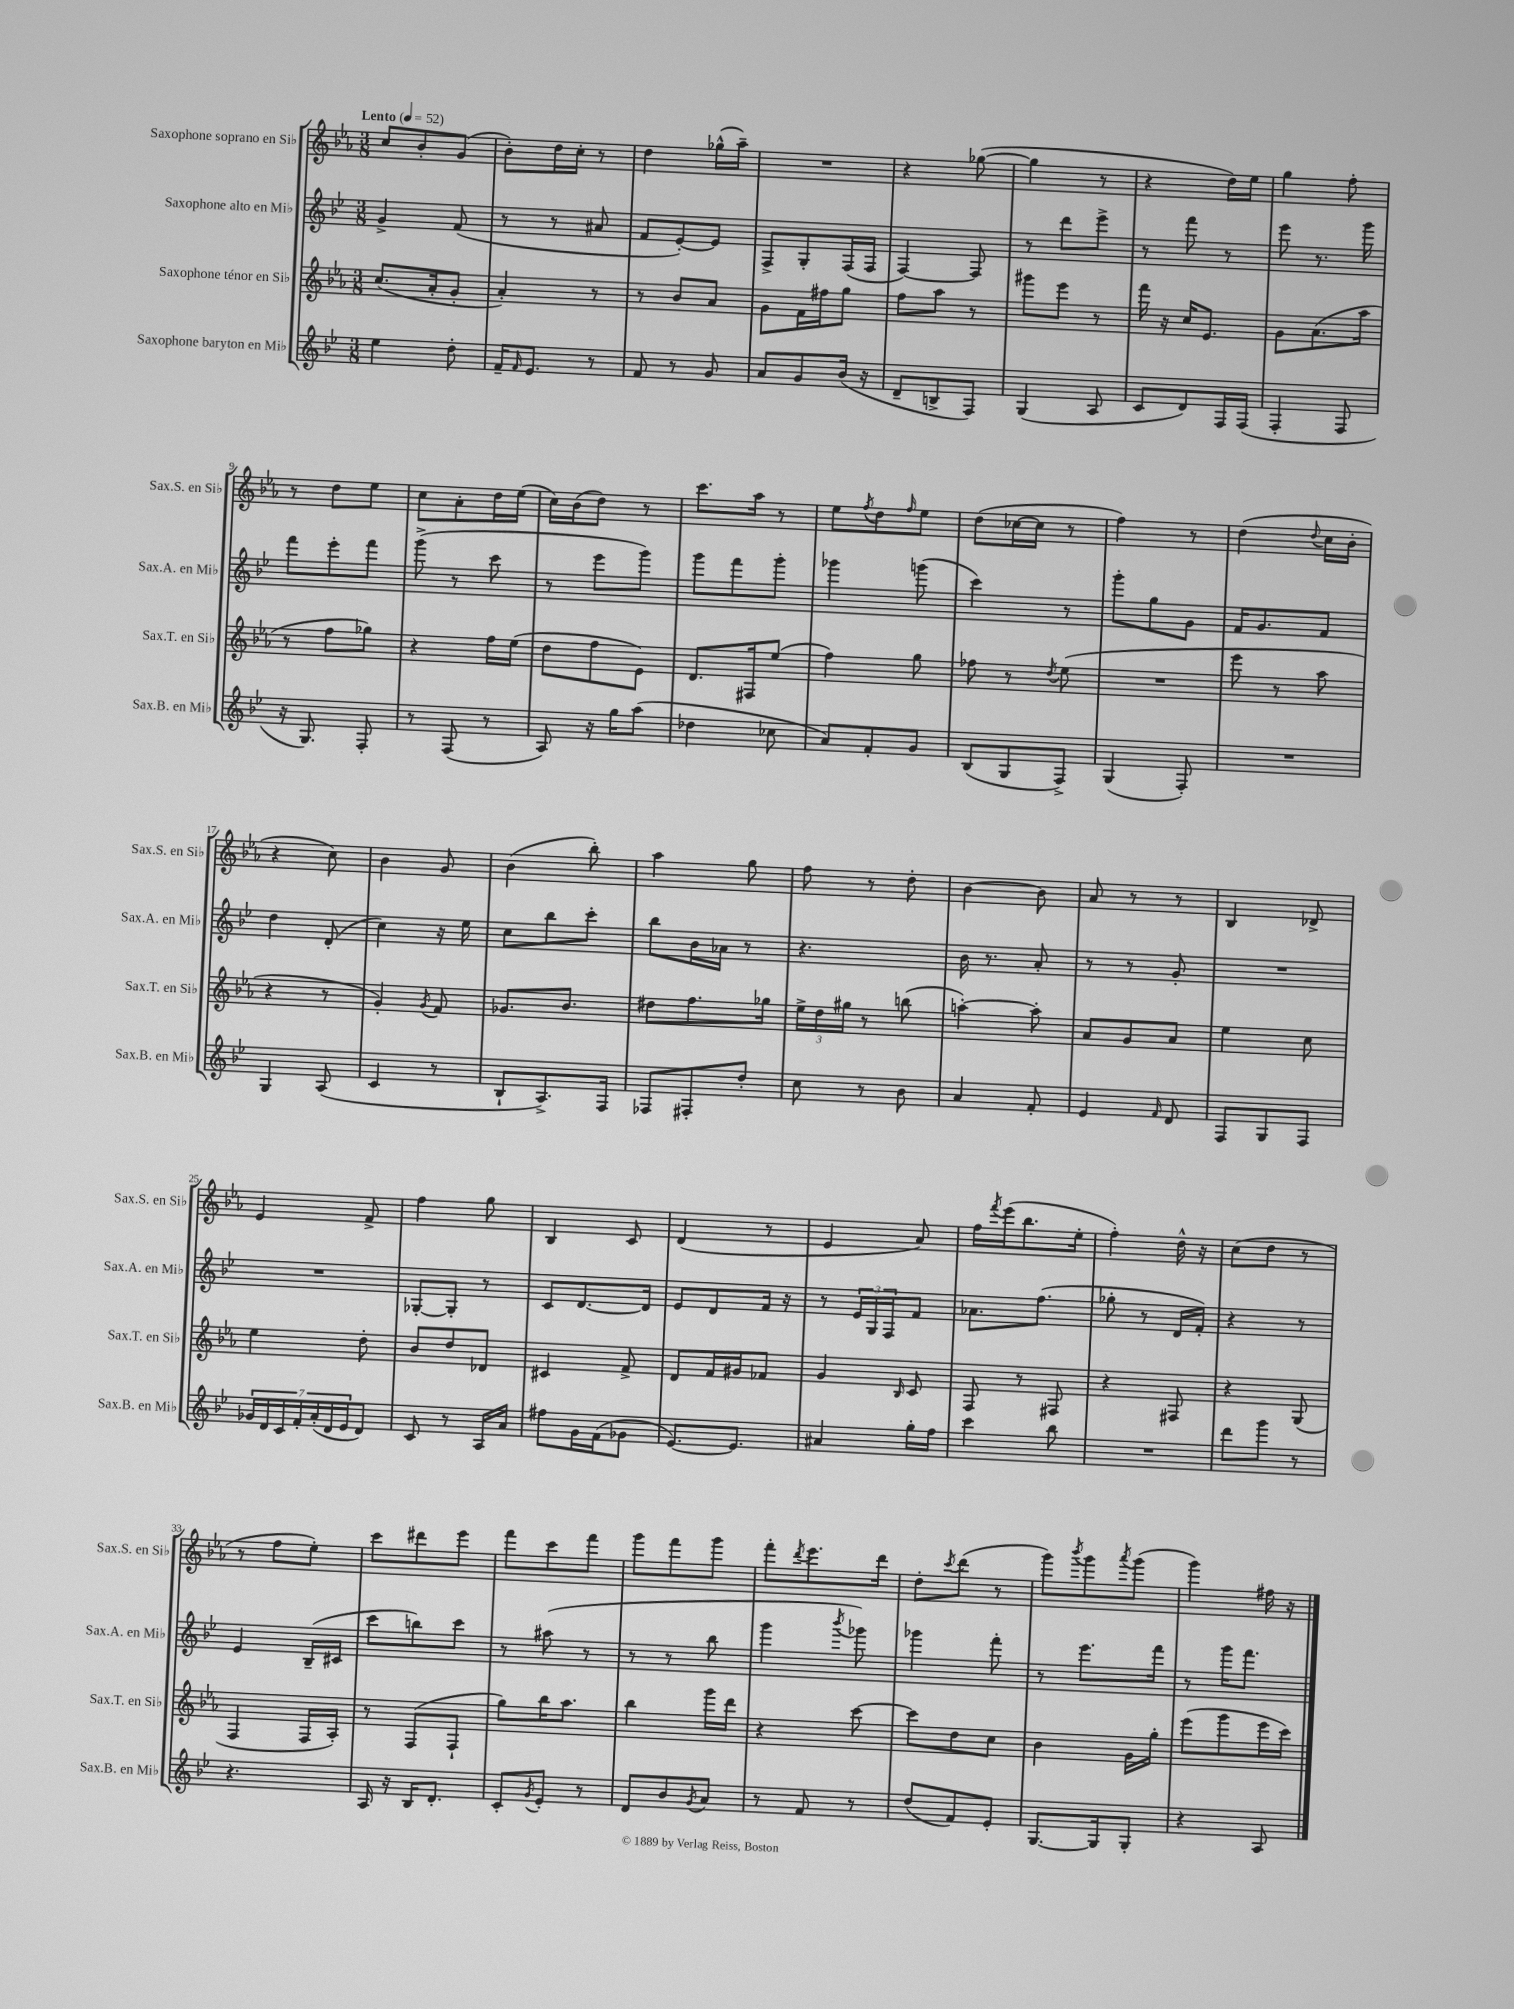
<<
\new StaffGroup <<
\new Staff = "s0" \with { instrumentName = "Saxophone soprano en Sib" shortInstrumentName = "Sax.S. en Sib" } {
    \clef treble \key ees \major \numericTimeSignature \time 3/8 \tempo "Lento" 4 = 52
    c''8 bes'8-. g'8( |
    bes'8-.) d''16 c''16-. r8 |
    d''4 ges''16-^( aes''16--) |
    R4. |
    r4 ges''8~( |
    ges''4 r8 |
    r4 d''16) ees''16 |
    g''4 f''8-. |
    r8 d''8 ees''8 |
    c''8 aes'8-. d''16 ees''16( |
    c''16) bes'16( d''8) r8 |
    c'''8. aes''16 r8 |
    ees''8 \acciaccatura { f''8 } d''8 \grace { f''16 } ees''8 |
    d''8( ces''16~ ces''16 r8 |
    f''4) r8 |
    d''4( \appoggiatura { d''8 } c''16 bes'16-. |
    r4 c''8) |
    bes'4 g'8 |
    bes'4( bes''8-.) |
    aes''4 g''8 |
    f''8 r8 d''8-. |
    bes'4~ bes'8 |
    aes'8 r8 r8 |
    bes4 des'8-> |
    ees'4 f'8-> |
    f''4 g''8 |
    bes4 c'8 |
    d'4( r8 |
    ees'4 aes'8) |
    f''16 \acciaccatura { f'''8 } ees'''16( bes''8. ees''16-. |
    f''4-.) d''16-^ r16 |
    c''8( d''8 r8 |
    r8 f''8 ees''8-.) |
    c'''8 dis'''8 ees'''8 |
    f'''8 c'''8 f'''8 |
    g'''8 f'''8 g'''8 |
    f'''8-. \acciaccatura { d'''8 } ees'''8. d'''16 |
    d''8-. \acciaccatura { c'''8 } d'''8( r8 |
    g'''8) \acciaccatura { bes'''8 } g'''8 \acciaccatura { aes'''8 } g'''8( |
    g'''4) fis''16 r16 \bar "|." |
}
\new Staff = "s1" \with { instrumentName = "Saxophone alto en Mib" shortInstrumentName = "Sax.A. en Mib" } {
    \clef treble \key bes \major \numericTimeSignature \time 3/8
    g'4-> f'8( |
    r8 r8 ais'8 |
    f'8 ees'8~-.) ees'8 |
    f8-> g8-. f16( f16 |
    f4~) f8 |
    r8 d'''8 ees'''8-> |
    r8 f'''8 r8 |
    ees'''8 r8. g'''16 |
    f'''8 ees'''8-. f'''8 |
    g'''8->( r8 c'''8 |
    r8 ees'''8 g'''8) |
    g'''8 f'''8 g'''8-. |
    ges'''4 g'''8( |
    c'''4) r8 |
    g'''8-. g''8 g'8 |
    f'16 g'8. f'8 |
    d''4 d'8-.( |
    c''4) r16 ees''16 |
    c''8 bes''8 c'''8-. |
    bes''8 bes'16 aes'16 r8 |
    r4. |
    bes'16 r8. a'8-. |
    r8 r8 g'8-. |
    R4. |
    R4. |
    ges8~-. ges8-. r8 |
    c'8 d'8.~ d'16 |
    ees'8 d'8 f'16 r16 |
    r8 \tuplet 3/2 { ees'16 g16 f16 } f'8 |
    aes'8. f''8.( |
    ges''8-. r8 d'16 f'16-.) |
    r4 r8 |
    ees'4 bes16--( cis'16 |
    c'''8 b''8) c'''8 |
    r8 ais''8( r8 |
    r8 r8 bes''8 |
    g'''4 \acciaccatura { bes'''8 } ges'''8) |
    ges'''4 f'''8-. |
    r8 ees'''8. f'''16 |
    r8 g'''16 f'''8. \bar "|." |
}
\new Staff = "s2" \with { instrumentName = "Saxophone ténor en Sib" shortInstrumentName = "Sax.T. en Sib" } {
    \clef treble \key ees \major \numericTimeSignature \time 3/8
    c''8.( aes'16-. g'8-. |
    aes'4-.) r8 |
    r8 bes'8 aes'8 |
    g'8 f'16 fis''16 g''8 |
    f''8 aes''8 r8 |
    gis'''8 ees'''8 r8 |
    f'''16 r16 c''16 ees'8. |
    g'8 aes'8.( aes''16 |
    r8 f''8 ges''8) |
    r4 f''16 ees''16( |
    d''8 f''8 ees'8) |
    d'8. fis16 ees''8( |
    f''4) g''8 |
    fes''8 r8 \acciaccatura { d''8 } ees''8( |
    R4. |
    ees'''8 r8 aes''8 |
    r4 r8 |
    g'4-.) \acciaccatura { g'8 } f'8 |
    ges'8. bes'8. |
    dis''8 f''8. ges''16 |
    \tuplet 3/2 { ees''16-> d''16 gis''16 } r8 b''8( |
    a''4~-.) a''8-. |
    aes'8 g'8 aes'8 |
    ees''4 c''8 |
    ees''4 d''8-. |
    bes'8 d''8 des'8 |
    cis'4 f'8-> |
    d'8 f'16 gis'16 fes'8 |
    g'4 \grace { bes16 } c'8 |
    f8 r8 fis8 |
    r4 fis8 |
    r4 g8( |
    f4 f16 aes16-.) |
    r8 f8( f8-! |
    g''8) bes''16 aes''8. |
    bes''4 g'''16 d'''16 |
    r4 c'''8~ |
    c'''8 d''8 c''8 |
    bes'4 g'16 g''16-. |
    ees'''8( g'''8 ees'''16 c'''16) \bar "|." |
}
\new Staff = "s3" \with { instrumentName = "Saxophone baryton en Mib" shortInstrumentName = "Sax.B. en Mib" } {
    \clef treble \key bes \major \numericTimeSignature \time 3/8
    ees''4 d''8-. |
    f'16-- \grace { f'16 } ees'8. r8 |
    f'8 r8 g'8 |
    a'8 g'8 bes'16( r16 |
    d'8-- b8-> f8) |
    g4( a8 |
    c'8 d'8) f16 f16( |
    f4-. f8 |
    r16 g8.) f8-. |
    r8 f8( r8 |
    a8) r16 g''16 a''8( |
    des''4 ces''8 |
    a'8) f'8-. g'8 |
    bes8( g8 f8->) |
    g4( f8-.) |
    R4. |
    g4 a8( |
    c'4 r8 |
    bes8-! a8.->) f16 |
    fes8 fis8-. d''8-. |
    c''8 r8 bes'8 |
    a'4 f'8-. |
    ees'4 \grace { f'16 } d'8 |
    f8 g8 f8 |
    \tuplet 7/4 { ges'16 d'16 c'16 f'16-. a'16-.( d'16 ees'16 } d'8) |
    c'8 r8 a16 a'16 |
    fis''8 g'16 f'16( ges'8 |
    ees'8.~) ees'8. |
    ais'4 g''16-. f''16 |
    c'''4 bes''8 |
    R4. |
    d'''8 g'''8 r8 |
    r4. |
    a16 r16 bes16 d'8.-. |
    c'8-. \acciaccatura { g'8 } ees'8-. r8 |
    d'8 bes'8 \acciaccatura { g'8 } a'8 |
    r8 f'8 r8 |
    d''8( f'8) ees'8-. |
    g8.~ g16 g8-. |
    r4 a8 \bar "|." |
}
>>
>>
